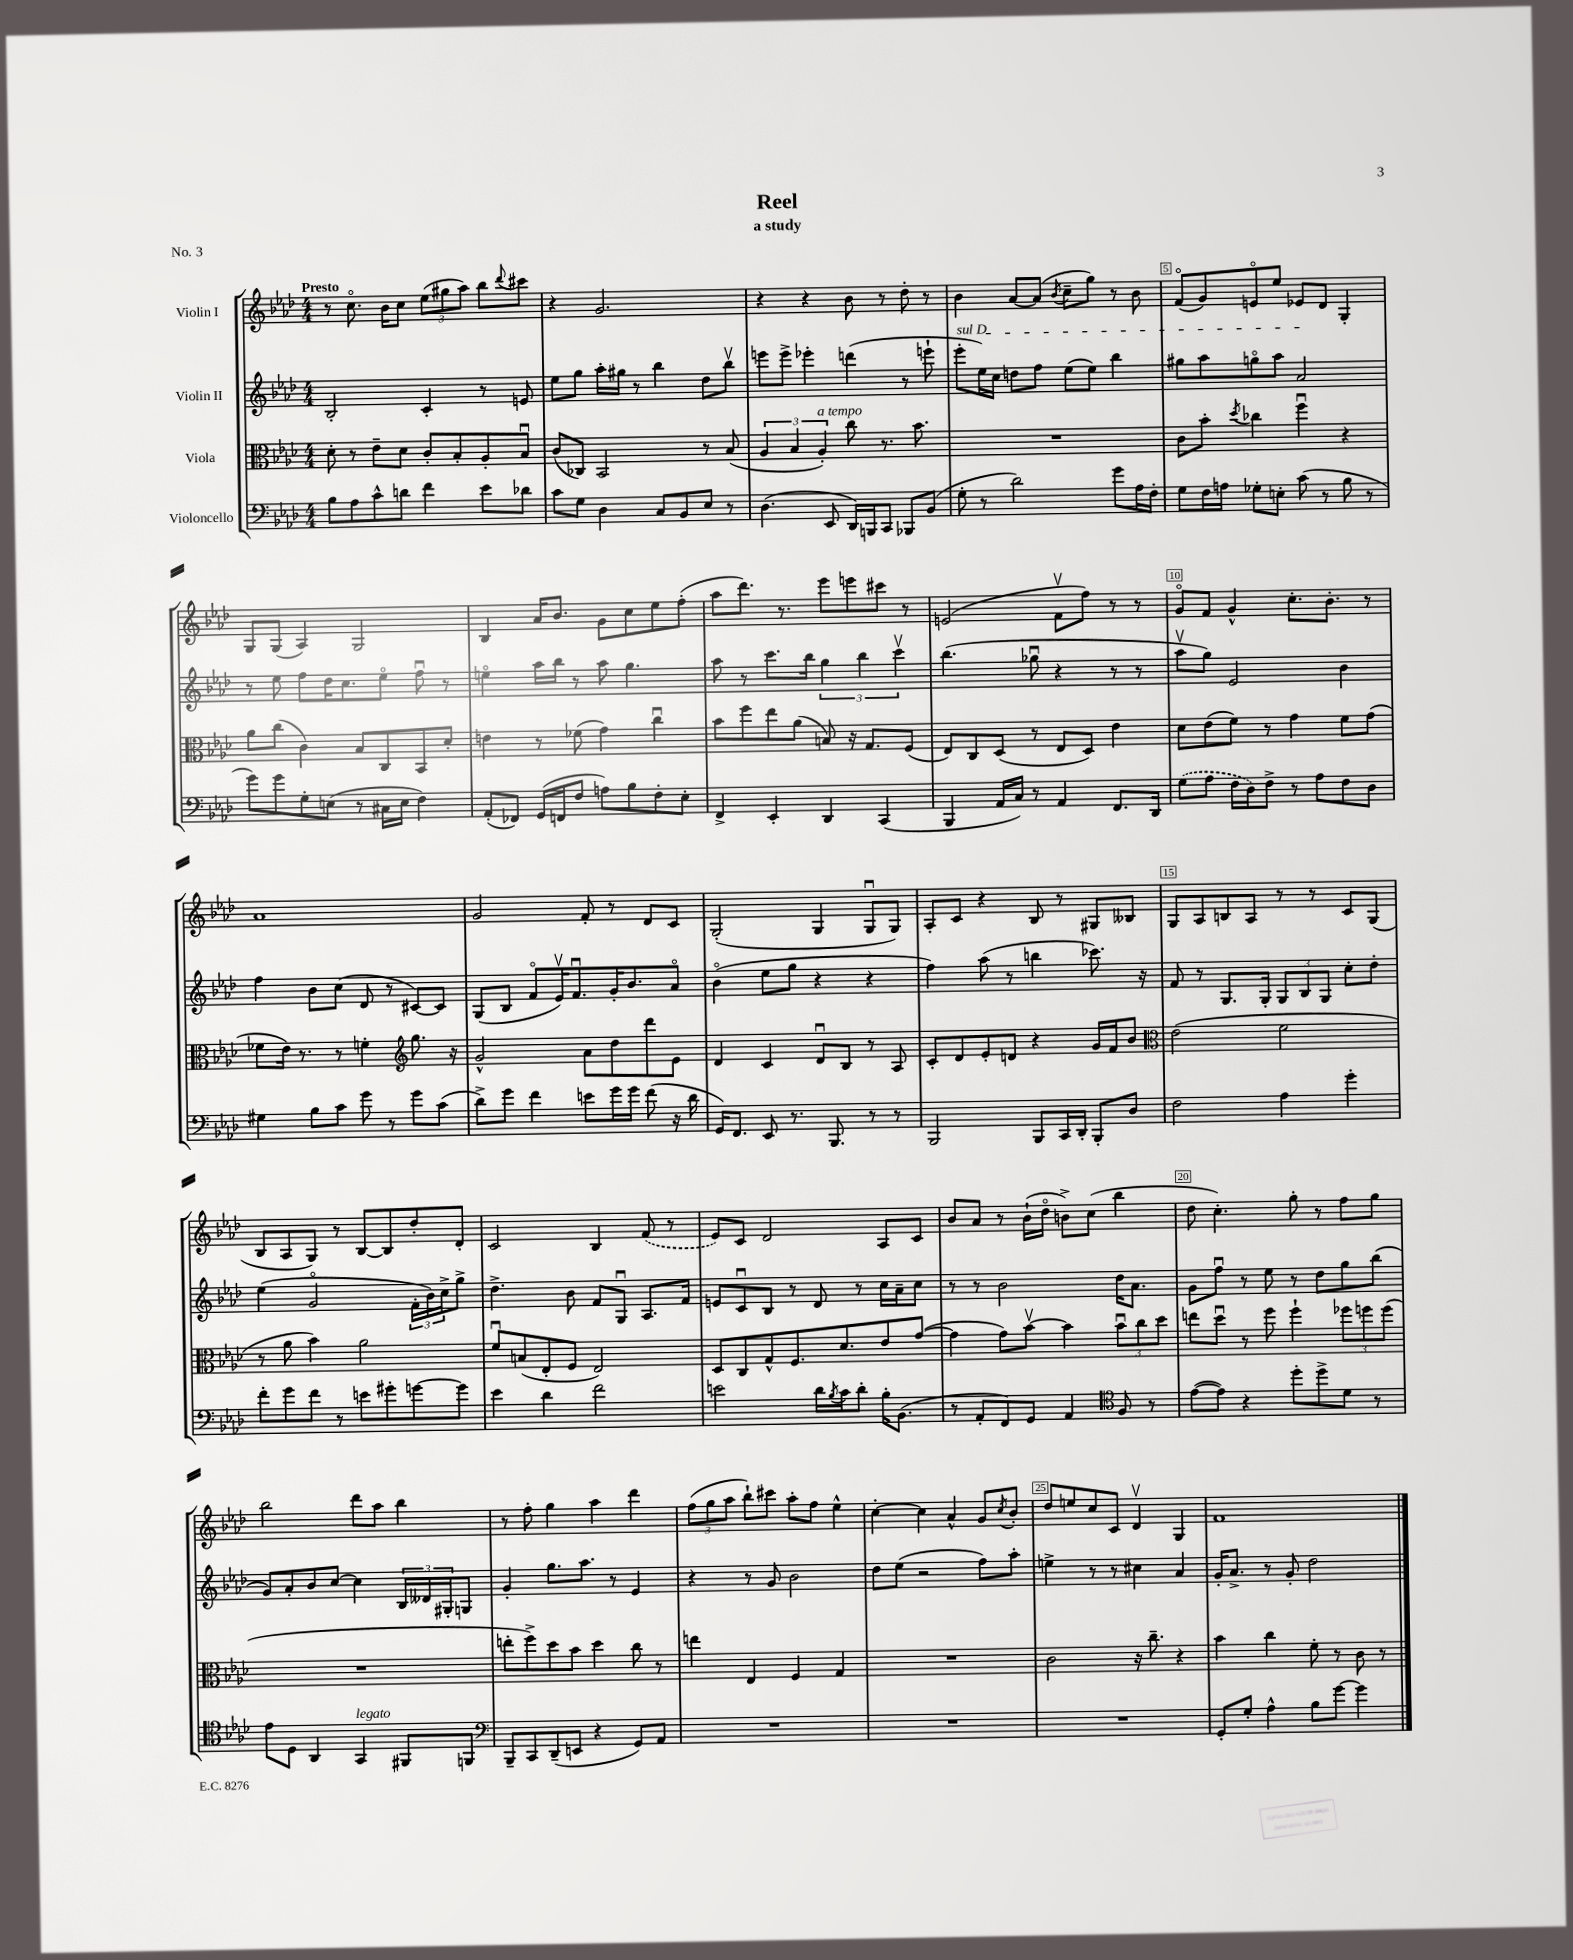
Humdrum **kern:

**kern	**kern	**kern	**kern
*staff4	*staff3	*staff2	*staff1
*clefF4	*clefC3	*clefG2	*clefG2
*k[b-e-a-d-]	*k[b-e-a-d-]	*k[b-e-a-d-]	*k[b-e-a-d-]
*M4/4	*M4/4	*M4/4	*M4/4
8B-	8d-'	2B-'	8r
8A-	8r	.	8.cco
8c^^	8e-~	.	.
.	.	.	16b-
8d	8d-	.	8cc
4f	8c'	4c'	(12ee-
.	.	.	12gg#
.	8B-'	.	.
.	.	.	12aa-)
8e-	8A-'	8r	8bb-
.	.	.	8qqddd-
8d-	8B-u	8e	8ccc#
=	=	=	=
8c	(8c	8ee-	4r
8G	8C-)	8gg	.
4D-	2BB-	16aa-'	2.g
.	.	16gg#	.
.	.	8r	.
8C	.	4bb-	.
8BB-	.	.	.
8E-	8r	8dd-	.
8r	(8B-	8bb-v	.
=	=	=	=
(4.D-	6A-	8eee	4r
.	.	8eee^	.
.	6B-	.	.
.	.	4eee-'	4r
.	6A-')	.	.
8EE-	.	.	.
16DD-)	8cc	(4ddd	8b-
16BBB	.	.	.
8CC	8.r	.	8r
8BBB-	.	8r	8dd-'
.	8.b-	.	.
(8BB-	.	8eee`	8r
=	=	=	=
8G'	1r	8eee-'	4b-
8r	.	16ee-)	.
.	.	16cc	.
2d-)	.	8dd	[8a-
.	.	8ff	(8a-]
.	.	.	8qb-
.	.	(8ee-	8cc~
.	.	8ee-)	8gg)
8g	.	4bb-	8r
16A-	.	.	8b-
16F'	.	.	.
=	=	=	=
8G	8c	8gg#	(8fo
16F	8b-'	8aa-	8g)
16A	.	.	.
.	8qdd-	.	.
8G-'	4cc-	8ggo	8eo
8E'	.	8aa-	8ee-
(8c	4ffu	2a-	8e-
8r	.	.	8d-
8B-	4r	.	4G'
8r	.	.	.
=	=	=	=
8g)	8a-	8r	8G
8g	(8cc	8ee-	(8G
8G'	4c)	8ff	4A-)
(8E	.	16dd-	.
.	.	8.cc	.
8r	8B-	.	2G
16C#	8C	8ee-o	.
16E	.	.	.
4F)	8BB-	8ffu	.
.	8d-'	8r	.
=	=	=	=
(8AA-'	4e	4eeo	4B-
8FF-)	.	.	.
(16GG	8r	16aa-	16a-
16FF	.	16bb-	8.b-
8F	(8f-	8r	.
8A)	4g)	8aa-	8g
8B-	.	4.gg	8cc
8F'	4ccu	.	8ee-
8E-'	.	.	(8ff'
=	=	=	=
4FF^	8b-	8aa-	8aa-
.	8ff	8r	8.ddd-)
4EE-'	8ee-	8.ccc	.
.	.	.	8.r
.	(8a-	.	.
.	.	16bb-	.
4DD-	8B)	6gg	8eee-
.	16r	.	8eee
.	.	6bb-	.
.	8.G	.	.
(4CC	.	.	8ccc#
.	.	6cccv	.
.	(8F	.	8r
=	=	=	=
4BBB-	8E-)	(4.bb-	(2e
.	8C	.	.
16AA-	(8D-	.	.
16C)	.	.	.
8r	8r	8gg-u	.
4AA-	8E-	4r	8fv
.	8D-)	.	8ff)
8.FF	4e-	8r	8r
.	.	8r	8r
16DD-	.	.	.
=	=	=	=
(8G	8d-	8aa-v	8go
8A-	(8e-	8gg)	8f
16F	8f)	2e-	4g^^
16D-)	.	.	.
8F^	8r	.	.
8r	4g	.	8.cc'
8A-	.	.	.
.	.	.	8.b-'
8F	8f	4b-	.
8D-	(8g	.	8r
=	=	=	=
4G#	8f-	4ff	1a-
.	16e-)	.	.
.	8.r	.	.
8B-	.	8b-	.
8c	8r	(8cc	.
8g	4f'	8d-	.
8r	.	8r	.
*	*clefG2	*	*
8g	8.gg	[8c#)	.
(8c	.	8c#]	.
.	16r	.	.
=	=	=	=
8d-^)	2g^^	(8G	2g
8g	.	8B-	.
4f	.	8fo	.
.	.	16e-v)	.
.	.	8.fu	.
8e	8a-	.	8f'
16g	8dd-	16g'	8r
16g	.	8.b-	.
(8f	8ddd-	.	8d-
16r	8e-	8a-o	8c
16d-	.	.	.
=	=	=	=
16GG)	4d-	(4b-o	(2G'
8.FF	.	.	.
8EE-	4c	8ee-	.
8.r	.	8gg	.
.	8d-u	4r	4G
8.BBB-	.	.	.
.	8B-	.	.
8r	8r	4r	8Gu
8r	8A-	.	8G)
=	=	=	=
2BBB-	8c'	4ff)	8A-'
.	8d-	.	8c
.	8e-'	(8aa-	4r
.	8d	8r	.
8BBB-	4r	4bb	8B-
16CC	.	.	8r
16DD-'	.	.	.
8BBB-'	16g	8.ccc-)	8G#
.	16f	.	.
8D-	8b-	.	8B--
.	.	16r	.
=	=	=	=
*	*clefC3	*	*
2F	(2e-	8f	8G
.	.	8r	8A-
.	.	8.G	8B
.	.	.	8A-
.	.	16G'	.
4A-	2f	12G	8r
.	.	12B-	.
.	.	.	8r
.	.	12G	.
4g'	.	8cc'	8c
.	.	8dd-'	(8G
=	=	=	=
8f'	8r	(4ee-	8B-
8g	8a-	.	8A-
8f	4b-)	2go	8G)
8r	.	.	8r
8e	2a-	.	[8B-
8g#'	.	.	8B-]
[8g	.	24f'	8dd-'
.	.	24b-)	.
.	.	24cc^	.
8g]	.	8gg^	8d-'
=	=	=	=
4e-	8fu	4.dd-^	2c
.	(8B	.	.
4d-	8E-'	.	.
.	8F	8b-	.
2f	2E-)	8f	4B-
.	.	8Gu	.
.	.	8.A-	(8f
.	.	.	8r
.	.	16f	.
=	=	=	=
2e	8D-	8e	8e-)
.	8C	8cu	8c
.	8G^^	8B-	2d-
.	8.F	8r	.
16d-	.	8d-	.
8qB-	.	.	.
16c	8.d-	.	.
8d-'	.	8r	.
16B-'	8e-	16cc	8A-
(8.BB-	.	16a-~	.
.	([8g	8cc	8c
=	=	=	=
8r	4g]	8r	8b-
8AA-'	.	8r	8a-
8FF)	8g)	2b-	8r
8GG	[8b-v	.	(16b-`
.	.	.	16dd-o
4AA-	4b-]	.	8b^)
.	.	.	(8cc
*clefC4	*	*	*
8F	12b-u	16dd-	4bb-
.	.	8.a-	.
.	12cc	.	.
8r	.	.	.
.	12dd-	.	.
=	=	=	=
([8e-	8ee	8g	8dd-
8e-])	8dd-u	8ffu	4.cc')
4r	8r	8r	.
.	8ff	8ee-	.
8dd-'	4ff`	8r	8gg'
8dd-^	.	8dd-	8r
8d-	12ff-	8gg	8ff
.	12ff	.	.
8r	.	(8bb-	8gg
.	(12ff	.	.
=	=	=	=
8e-	1r	8g)	2bb-
8D-	.	8a-'	.
4AA-	.	8b-	.
.	.	[8cc	.
4GG	.	4cc]	8ddd-
.	.	.	8aa-
8FF#	.	24B-	4bb-
.	.	24d--	.
.	.	24G#'	.
8FF	.	8G	.
=	=	=	=
*clefF4	*	*	*
8BBB-~	8ee'	4g'	8r
8CC	8ff^)	.	8ff'
(8DD-~	8dd-	8.gg	4gg
8EE	8b-	.	.
.	.	8.aa-	.
4r	4dd-	.	4aa-
.	.	8r	.
8GG)	8cc	4e-	4ddd-
8AA-	8r	.	.
=	=	=	=
1r	4ee	4r	(12ff
.	.	.	12gg
.	.	.	12aa-
.	4E-	8r	8bb-`)
.	.	8g	8ccc#
.	4F	2b-	8aa-'
.	.	.	8ff
.	4G	.	4ee-^^
=	=	=	=
1r	1r	8dd-	[4cc'
.	.	(8ee-	.
.	.	2r	4cc]
.	.	.	4a-^^
.	.	8ff)	8g
.	.	.	8qcc
.	.	8aa-'	8b-'
=	=	=	=
1r	2c	4ee^	8dd-
.	.	.	8ee
.	.	8r	8cc
.	.	8r	8c
.	16r	4cc#	4d-v
.	8.cc~	.	.
.	4r	4a-	4G
=	=	=	=
8GG'	4b-	16g'	1f
.	.	8.a-^	.
8G'	.	.	.
4A-^^	4cc	8r	.
.	.	8g'	.
8B-	8f'	2dd-	.
[8g	8r	.	.
4g]	8c	.	.
.	8r	.	.
==	==	==	==
*-	*-	*-	*-
